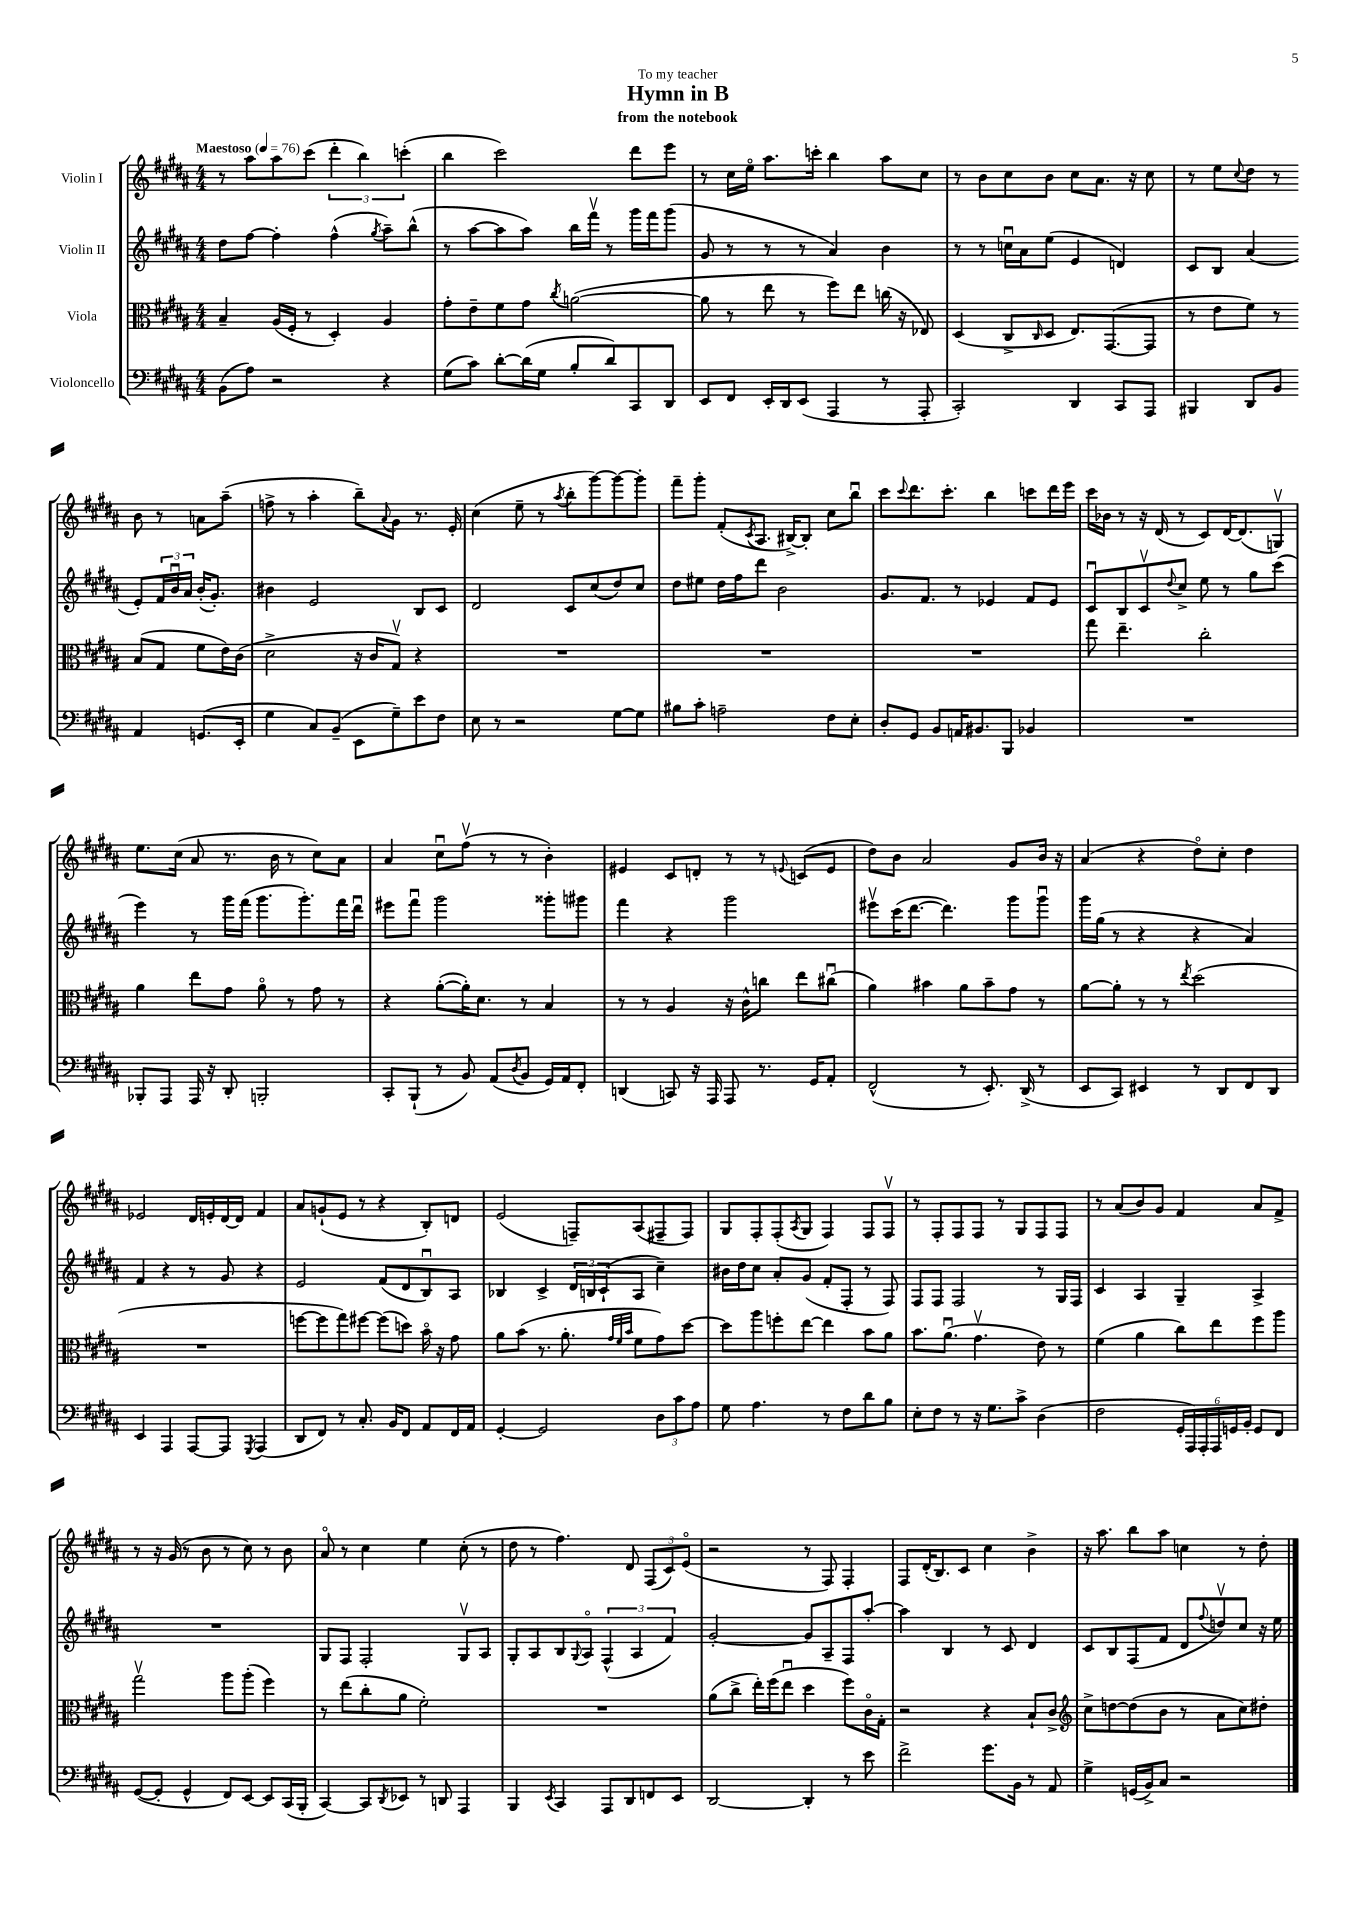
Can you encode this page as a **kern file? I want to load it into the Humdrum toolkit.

**kern	**kern	**kern	**kern
*staff4	*staff3	*staff2	*staff1
*clefF4	*clefC3	*clefG2	*clefG2
*k[f#c#g#d#a#]	*k[f#c#g#d#a#]	*k[f#c#g#d#a#]	*k[f#c#g#d#a#]
*M4/4	*M4/4	*M4/4	*M4/4
*MM76	*MM76	*MM76	*MM76
(8BB\L	4B~/	8dd#\L	8r
8A#\J)	.	[8ff#\J	8aa#\L
2r	(16A#/LL	4ff#'\]	8aa#\
.	16F#'/JJ	.	.
.	8r	.	(8ccc#\J
.	4D#'/)	(4ff#^^\	6ddd#'\
.	.	.	6bb\)
.	.	8qgg#/	.
4r	4A#/	8aa#~\L)	.
.	.	.	(6ccc'\
.	.	(8bb^^\J	.
=	=	=	=
(8G#\L	8g#'\L	8r	4bb\
8c#\J)	8e~\	[8aa#\L	.
[8d#'\L	8f#\	8aa#\]	2ccc#\)
(16d#\]L	8g#\J	8aa#\J)	.
16G#\JJ	.	.	.
.	8qcc#/	.	.
8B'/L	([2a\	16bb\LL	.
.	.	16fff#v\JJ	.
8d#/)	.	8r	.
8CC#/	.	16ggg#\LL	8ddd#\L
.	.	16fff#\J	.
8DD#/J	.	(8ggg#\J	8eee\J
=	=	=	=
8EE/L	8a\]	8g#/	8r
8FF#/J	8r	8r	16cc#\LL
.	.	.	16eeo\JJ
16EE'/LL	8ee\	8r	8.aa#\L
16DD#/J	.	.	.
(8EE/J	8r	8r	.
.	.	.	16ccc'\Jk
4AAA#/	8ff#\L)	4a#/)	4bb\
.	8ee\J	.	.
8r	(16cc\	4b\	8aa#\L
.	16r	.	.
8AAA#'/	8E-/)	.	8cc#\J
=	=	=	=
2CC#'/)	(4D#/	8r	8r
.	.	8r	8b\L
.	8C#^/L	16ccu\LL	8cc#\
.	.	16a#\J	.
.	16qqC#/	.	.
.	8D#/J	(8ee\J	8b\J
4DD#/	8.E/L)	4e/	8cc#\L
.	.	.	8.a#\J
.	([8.GG#/	.	.
8CC#/L	.	4d/)	.
.	.	.	16r
8AAA#/J	8GG#/]J	.	8cc#\
=	=	=	=
4BBB#/	8r	8c#/L	8r
.	8e\L	8B/J	8ee\L
.	.	.	8qqcc#/
8DD#/L	8f#\J)	(4a#/	8dd#\J
8BB/J	8r	.	8r
4AA#/	(8B/L	8e'/L)	8b\
.	8G#/J	24f#/L	8r
.	.	24bu/	.
.	.	24a#/JJ	.
(8.GG/L	8f#\L	(16b'/LK	8a\L
.	.	8.g#'/J)	.
.	16e\L)	.	(8aa#~\J
16EE'/Jk	(16c#\JJ	.	.
=	=	=	=
4G#\	2d#^\	4b#\	8ff^\
.	.	.	8r
8C#/L)	.	2e/	4aa#'\
(8BB~/J	.	.	.
8EE\L	16r	.	8bb~\L)
.	16c#/LK	.	.
.	.	.	8qqa#/
8G#~\)	8G#v/J)	.	8g#\J
8e\	4r	8B/L	8.r
8F#\J	.	8c#/J	.
.	.	.	16e'/
=	=	=	=
8E\	1r	2d#/	(4cc#\
8r	.	.	.
2r	.	.	8ee~\
.	.	.	8r
.	.	.	8qaa#/
.	.	8c#/L	8bb'\L
.	.	(8cc#/	[8ggg#\)
[8G#\L	.	8dd#/)	8ggg#\_
8G#\]J	.	8cc#/J	8ggg#'\]J
=	=	=	=
8B#\L	1r	8dd#\L	8fff#~\L
8c#'\J	.	8ee#\J	8ggg#'\J
2A~\	.	16dd#\LL	(8f#'/L
.	.	16ff#\J	.
.	.	.	8qc#/
.	.	8ddd#\J	8.A#/J
.	.	2b\	.
.	.	.	[16B#^/LK)
.	.	.	8B#'/]J
8F#\L	.	.	8cc#\L
8E'\J	.	.	8bbu\J
=	=	=	=
8D#'/L	1r	8.g#/L	8ccc#\L
.	.	.	8qqccc#/
8GG#/J	.	.	8.ddd#\
.	.	8.f#/J	.
8BB/L	.	.	.
.	.	.	8.ccc#'\J
16AA/K	.	8r	.
8.BB#/	.	.	.
.	.	4e-/	4bb\
8BBB/J	.	.	.
4BB-/	.	8f#/L	8ccc\L
.	.	8e-/J	16ddd#\L
.	.	.	16eee\JJ
=	=	=	=
1r	8gg#\	8c#u/L	16ccc#\LL
.	.	.	16b-\JJ
.	4.ee~\	8B/	8r
.	.	8c#v/	16r
.	.	.	(16d#/
.	.	8qqdd#/	.
.	.	8cc#^/J	8r
.	2cc#'\	8ee\	8c#/L)
.	.	8r	[16d#/K
.	.	.	(8.d#/]
.	.	8gg#\L	.
.	.	(8ccc#\J	8Gv/J)
=	=	=	=
8BBB-'/L	4a#\	4eee\)	8.ee\L
8AAA#/J	.	.	.
.	.	.	(16cc#\Jk
16AAA#/	8ee\L	8r	8a#/
16r	.	.	.
8DD#'/	8g#\J	16ggg#\LL	8.r
.	.	(16fff#\JJ	.
2BBB'/	8a#o\	8.ggg#\L	.
.	.	.	16b\
.	8r	.	8r
.	.	8.ggg#'\)	.
.	8g#\	.	8cc#\L)
.	8r	16fff#\L	8a#\J
.	.	16ddd#u\JJ	.
=	=	=	=
8CC#'/L	4r	8eee#\L	4a#/
(8BBB`/J	.	8fff#u\J	.
8r	([8a#'\L	2ggg#\	8cc#u\L
8BB/)	16a#'\]K)	.	(8ff#v\J
.	8.d#\J	.	.
(8AA#/L	.	.	8r
8qD#/	.	.	.
8BB/J	8r	.	8r
16GG#/LL)	4B/	8ggg##'\L	4b'\)
16AA#/J	.	.	.
8FF#'/J	.	8ggg#\J	.
=	=	=	=
(4DD/	8r	4fff#\	4e#/
.	8r	.	.
8CC/)	4A#/	4r	8c#/L
16r	.	.	8d'/J
16AAA#/	.	.	.
8AAA#/	16r	2ggg#\	8r
.	16c#^^\LK	.	.
8.r	8cc\J	.	8r
.	.	.	8qqe/
.	8ee\L	.	(8c/L
16GG#/LK	.	.	.
8AA#'/J	(8cc#u\J	.	8e/J
=	=	=	=
(2FF#^^/	4a#\)	8eee#v\L	8dd#\L)
.	.	(16ccc#\K	8b\J
.	.	[8.ddd#\J	.
.	4b#\	.	2a#/
.	.	4.ddd#\])	.
8r	8a#\L	.	.
8.EE'/)	8b#~\	.	.
.	8g#\J	8ggg#\L	8g#/L
(16DD#^/	.	.	.
8r	8r	8ggg#u\J	16b/Jk
.	.	.	16r
=	=	=	=
8EE/L	[8a#\L	16ggg#\LL	(4a#/
.	.	(16gg#\JJ	.
8CC#/J)	8a#'\]J	8r	.
4EE#/	8r	4r	4r
.	8r	.	.
.	8qee/	.	.
8r	(2dd#\	4r	8dd#o\L)
8DD#/L	.	.	8cc#'\J
8FF#/	.	4a#/)	4dd#\
8DD#/J	.	.	.
=	=	=	=
4EE/	1r	4f#/	2e-/
4AAA#/	.	4r	.
[8AAA#/L	.	8r	16d#/LL
.	.	.	16e'/
8AAA#/]J	.	8g#/	[16d#/
.	.	.	16d#/]JJ
8qGGG#/	.	.	.
(4AAA#/	.	4r	4f#/
=	=	=	=
8DD#/L	[8ff\L	2e/	8a#/L
8FF#/J)	8ff\]	.	(8g`/
8r	8gg#\)	.	8e/J
8.C#'/	[8ff#\J	.	8r
.	(8ff#\]L	(8f#/L	4r
16BB/LK	.	.	.
8FF#/J	8dd\J)	8d#/	.
8AA#/L	16bo\	8Bu/)	8B'/L)
.	16r	.	.
16FF#/L	8g#\	8A#/J	8d/J
16AA#/JJ	.	.	.
=	=	=	=
[4GG#'/	8a#\L	4B-/	(2e/
.	(8b\J	.	.
2GG#/]	8.r	4c#^/	.
.	8.a#'\	.	.
.	.	24d#/LL	8F~/L)
.	.	24B/	.
.	.	(24c#`/J	.
.	32qqg#/LLL	.	.
.	32qqf#/	.	.
.	32qqb/JJJ	.	.
.	8f#\L	8A#/J	(8A#/
12D#\L	8g#\)	4cc#~\)	8F#~/
12c#\	.	.	.
.	[8dd#\J	.	8F#/J)
12A#\J	.	.	.
=	=	=	=
8G#\	8dd#\]L	16b#\LL	8G#/L
.	.	16dd#\J	.
4.A#\	8aa#\	8cc#\J	8F#'/
.	8ff'\	8a#'/L	(8F#'/
.	.	.	8qA#/
.	[8ee\J	(8g#/J	8G#/J
8r	4ee\]	8f#'/L	4F#/)
8F#\L	.	8F#'/J	.
8d#\	8b\L	8r	8F#/L
8B\J	8a#\J	8F#/)	8F#v/J
=	=	=	=
8E'\L	8.b\L	8F#/L	8r
8F#\J	.	8F#/J	8F#'/L
.	(8.a#u\J	.	.
8r	.	2F#/	8F#/
16r	4.g#v\	.	8F#/J
8.G#\L	.	.	.
.	.	.	8r
8c#^\J	.	.	8G#/L
(4D#\	8e\)	8r	8F#/
.	8r	16G#/LL	8F#/J
.	.	16F#/JJ	.
=	=	=	=
2F#\	(4f#\	4c#/	8r
.	.	.	(8a#/L
.	4a#\	4A#/	8b/)
.	.	.	8g#/J
24GG#'/LL	8cc#\L)	4G#~/	4f#/
24AAA#/)	.	.	.
24AAA#'/	.	.	.
24AAA#/	8ee\	.	.
24GG/	.	.	.
24BB'/JJ	.	.	.
8GG/L	8ff#\	4A#^/	8a#/L
8FF#/J	8aa#\J	.	8f#^/J
=	=	=	=
([8GG#/L	2gg#v\	1r	8r
8GG#'/]J	.	.	16r
.	.	.	(16g#/
4GG#^^/	.	.	8r
.	.	.	8b\
8FF#/L)	8aa#\L	.	8r
[8EE/J	(8aa#'\J	.	8cc#\)
8EE/]L	4ff#\)	.	8r
(16CC#/L	.	.	8b\
16BBB'/JJ	.	.	.
=	=	=	=
[4CC#/)	8r	8G#/L	8a#o/
.	(8ee\L	8F#/J	8r
8CC#/]L	8cc#'\	2F#'/	4cc#\
8qDD#/	.	.	.
8EE-/J	8a#\J	.	.
8r	2f#'\)	.	4ee\
8DD/	.	.	.
4AAA#/	.	8G#v/L	(8cc#'\
.	.	8A#/J	8r
=	=	=	=
4BBB/	1r	8G#'/L	8dd#\
.	.	8A#/	8r
8qEE/	.	.	.
4CC#/	.	8B/	4.ff#\)
.	.	8qqG#/	.
.	.	8A#o/J	.
8AAA#/L	.	(6F#^^/	.
8DD#/	.	.	8d#/
.	.	6A#/	.
8FF/	.	.	(12F#/L
.	.	6f#/)	12c#/)
8EE/J	.	.	.
.	.	.	(12eo/J
=	=	=	=
[2DD#/	(8a#\L	[2g#'/	2r
.	8cc#^\J	.	.
.	16ee'\LL)	.	.
.	(16ff#\J	.	.
.	8eeu\J	.	.
4DD#'/]	4dd#\	8g#/]L	8r
.	.	8A#~/	8F#/)
8r	8ff#\L)	8F#/	4F#'/
8e\	16c#o\L	[8aa#'/J	.
.	16G#'\JJ	.	.
=	=	=	=
2f#^\	2r	4aa#\]	8F#/L
.	.	.	(16d#'/K
.	.	.	8.B/)
.	.	4B/	.
.	.	.	8c#/J
8.g#\L	4r	8r	4cc#\
.	.	8c#/	.
16BB\Jk	.	.	.
8r	8B`/L	4d#/	4b^\
8AA#/	8c#^/J	.	.
=	=	=	=
*	*clefG2	*	*
4G#^\	8cc#^\L	8c#/L	16r
.	.	.	8.aa#\
.	[8dd\	8B/	.
(16GG/LL	(8dd\]	(8F#/	8bb\L
16BB^/J)	.	.	.
8C#/J	8b\J	8f#/J	8aa#\J
2r	8r	8d#/L	4cc\
.	.	8qqff#/	.
.	8a#\L	8ddv/)	.
.	8cc#\)	8cc#/J	8r
.	8dd#'\J	16r	8dd#'\
.	.	16ee\	.
==	==	==	==
*-	*-	*-	*-
